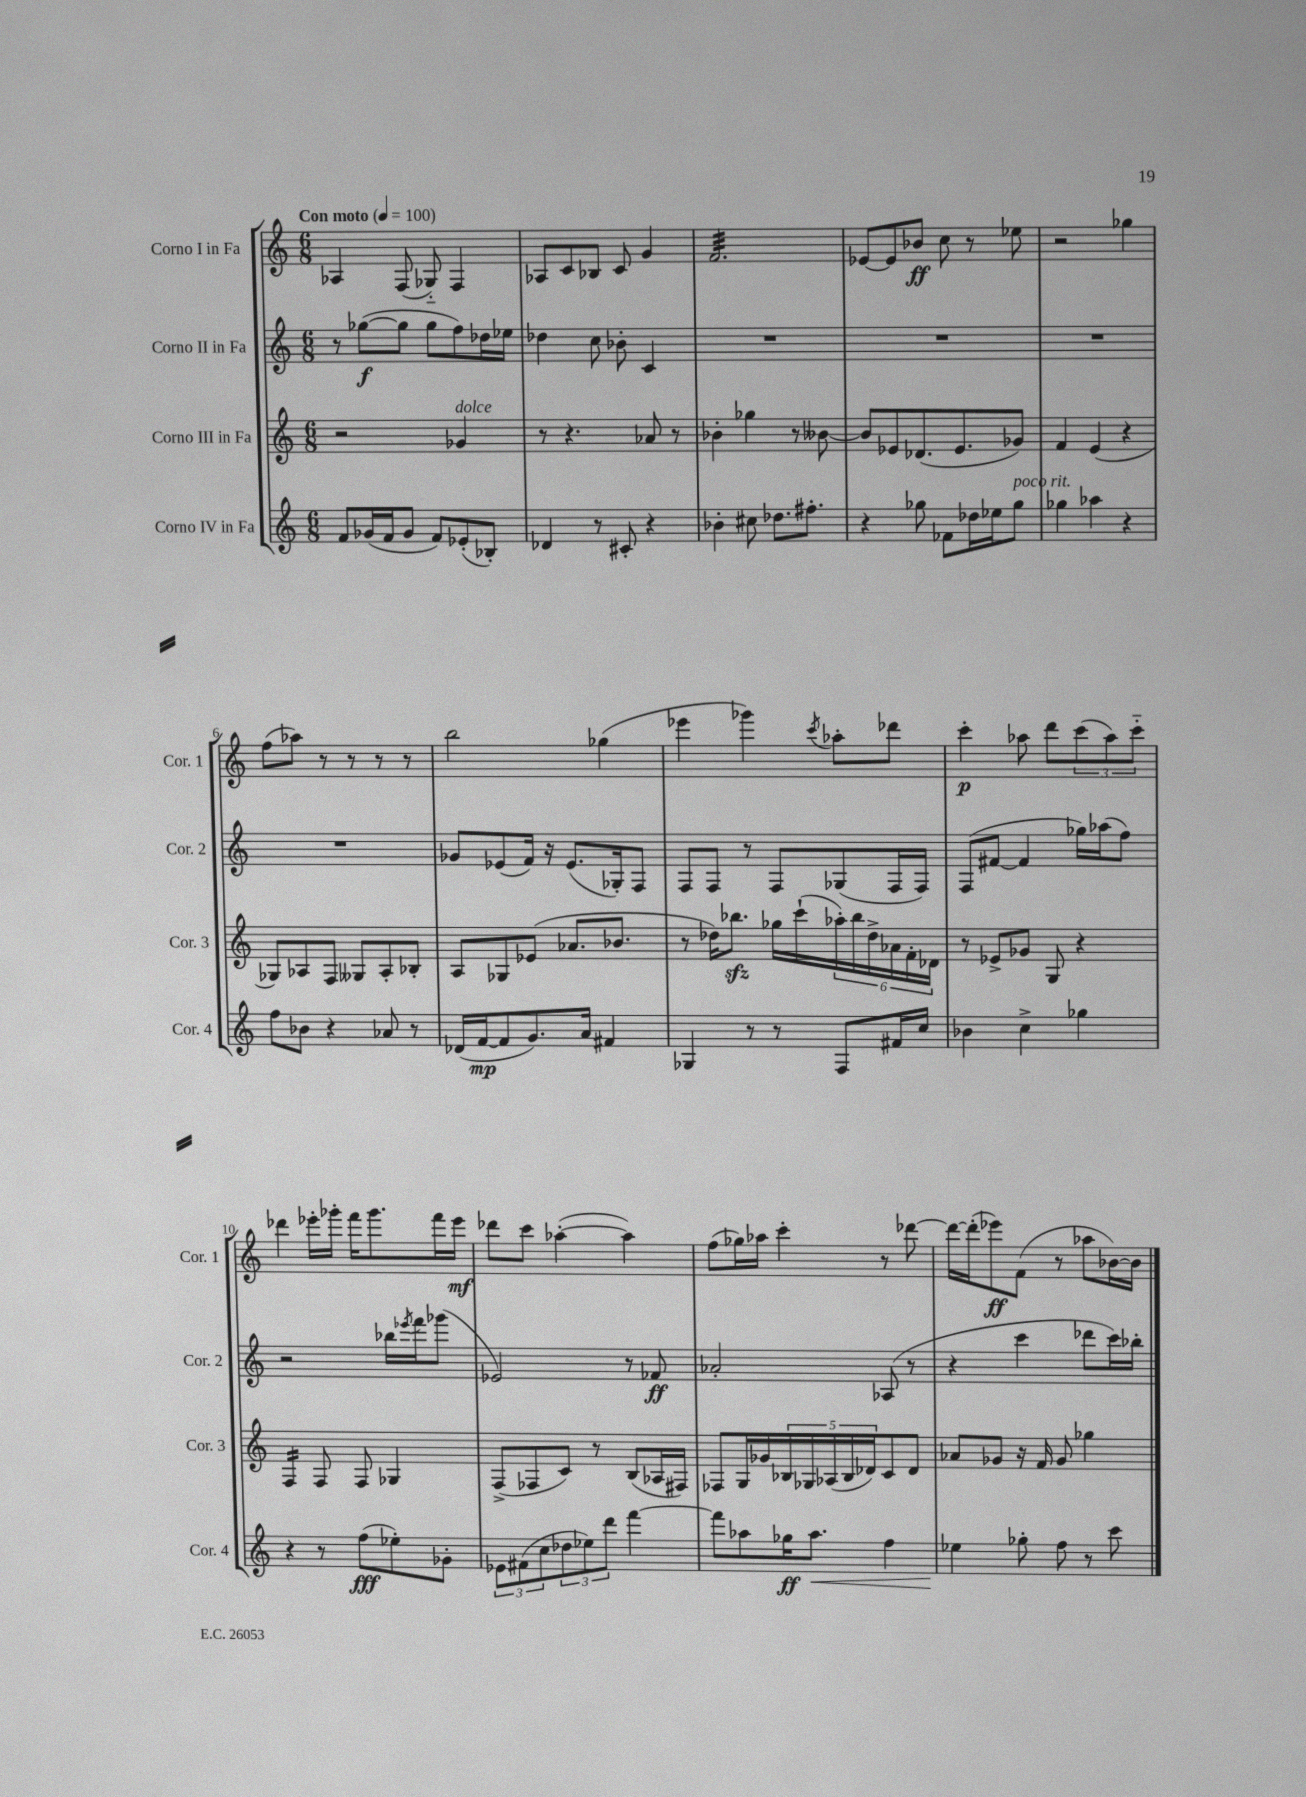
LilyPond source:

<<
\new StaffGroup <<
\new Staff = "s0" \with { instrumentName = "Corno I in Fa" shortInstrumentName = "Cor. 1" } {
    \clef treble \key c \major \numericTimeSignature \time 6/8 \tempo "Con moto" 4 = 100
    aes4 f8( ges8-_) f4 |
    aes8 c'8 bes8 c'8 g'4 |
    f'2.:32 |
    ees'8~ ees'8 bes'8\ff c''8 r8 ees''8 |
    r2 ges''4 |
    f''8( aes''8) r8 r8 r8 r8 |
    b''2 ges''4( |
    ees'''4 ges'''4) \acciaccatura { c'''8 } aes''8-. des'''8 |
    c'''4-.\p aes''8 d'''8 \tuplet 3/2 { c'''8( aes''8) c'''8-_ } |
    des'''4 ees'''16-. ges'''16-. f'''16 ges'''8. f'''16 ees'''16\mf |
    des'''8 c'''8 aes''4~-.( aes''4) |
    f''8( ges''16) aes''16 c'''4-. r8 des'''8~ |
    des'''16~ des'''16-.( ees'''8\ff) f'8( r8 aes''8 bes'16~) bes'16 \bar "|." |
}
\new Staff = "s1" \with { instrumentName = "Corno II in Fa" shortInstrumentName = "Cor. 2" } {
    \clef treble \key c \major \numericTimeSignature \time 6/8
    r8 ges''8~\f( ges''8 ges''8 f''8) des''16 ees''16 |
    des''4 c''8 bes'8-. c'4 |
    R2. |
    R2. |
    R2. |
    R2. |
    ges'8 ees'8( f'16) r16 ees'8.( ges16-.) f8 |
    f8 f8 r8 f8 ges8( f16 f16) |
    f8( fis'8~ fis'4 ges''16) aes''16( f''8) |
    r2 bes''16 \acciaccatura { ees'''8 } f'''16 ges'''8( |
    ees'2) r8 fes'8\ff |
    aes'2-. aes8( r8 |
    r4 c'''4 des'''8 c'''16) bes''16-. \bar "|." |
}
\new Staff = "s2" \with { instrumentName = "Corno III in Fa" shortInstrumentName = "Cor. 3" } {
    \clef treble \key c \major \numericTimeSignature \time 6/8
    r2 ges'4^\markup { \italic "dolce" } |
    r8 r4. aes'8 r8 |
    bes'4-. ges''4 r8 beses'8~ |
    beses'8 ees'8 des'8.( ees'8. ges'8) |
    f'4 e'4( r4 |
    ges8) aes8 f8 geses8 aes8-. bes8-. |
    a8 ges8 ees'8( aes'8. bes'8. |
    r8 des''16) bes''8.\sfz ges''16 c'''16-!( \tuplet 6/4 { aes''16-.) bes''16 des''16-> aes'16 f'16-. des'16 } |
    r8 ees'8-> ges'8 g8 r4 |
    f4:16 f8 f8 ges4 |
    f8->( fes8 c'8) r8 b8( aes16 fis16) |
    fes8 g16 ges'16 \tuplet 5/4 { bes16 ges16 aes16( bes16 des'16) } c'8 des'8 |
    aes'8 ges'8 r16 f'16 ges'8 ges''4 \bar "|." |
}
\new Staff = "s3" \with { instrumentName = "Corno IV in Fa" shortInstrumentName = "Cor. 4" } {
    \clef treble \key c \major \numericTimeSignature \time 6/8
    f'8 ges'16( f'16 ges'8 f'8) ees'8-.( bes8-.) |
    des'4 r8 cis'8-. r4 |
    bes'4-. cis''8 des''8. fis''8.-. |
    r4 ges''8 fes'8 des''16 ees''16 ges''8^\markup { \italic "poco rit." } |
    ges''4 aes''4 r4 |
    f''8 bes'8 r4 aes'8 r8 |
    des'16( f'16~\mp f'8 g'8.) a'16 fis'4 |
    ges4 r8 r8 f8 fis'16 c''16 |
    bes'4 c''4-> ges''4 |
    r4 r8 f''8\fff( ees''8-.) ges'8-. |
    \tuplet 3/2 { ees'8 fis'8( c''8 } \tuplet 3/2 { des''8 ees''8) d'''8 } f'''4~ |
    f'''8 aes''8 ges''16\ff aes''8.\< f''4 |
    ees''4\! ges''8-. f''8 r8 c'''8 \bar "|." |
}
>>
>>
